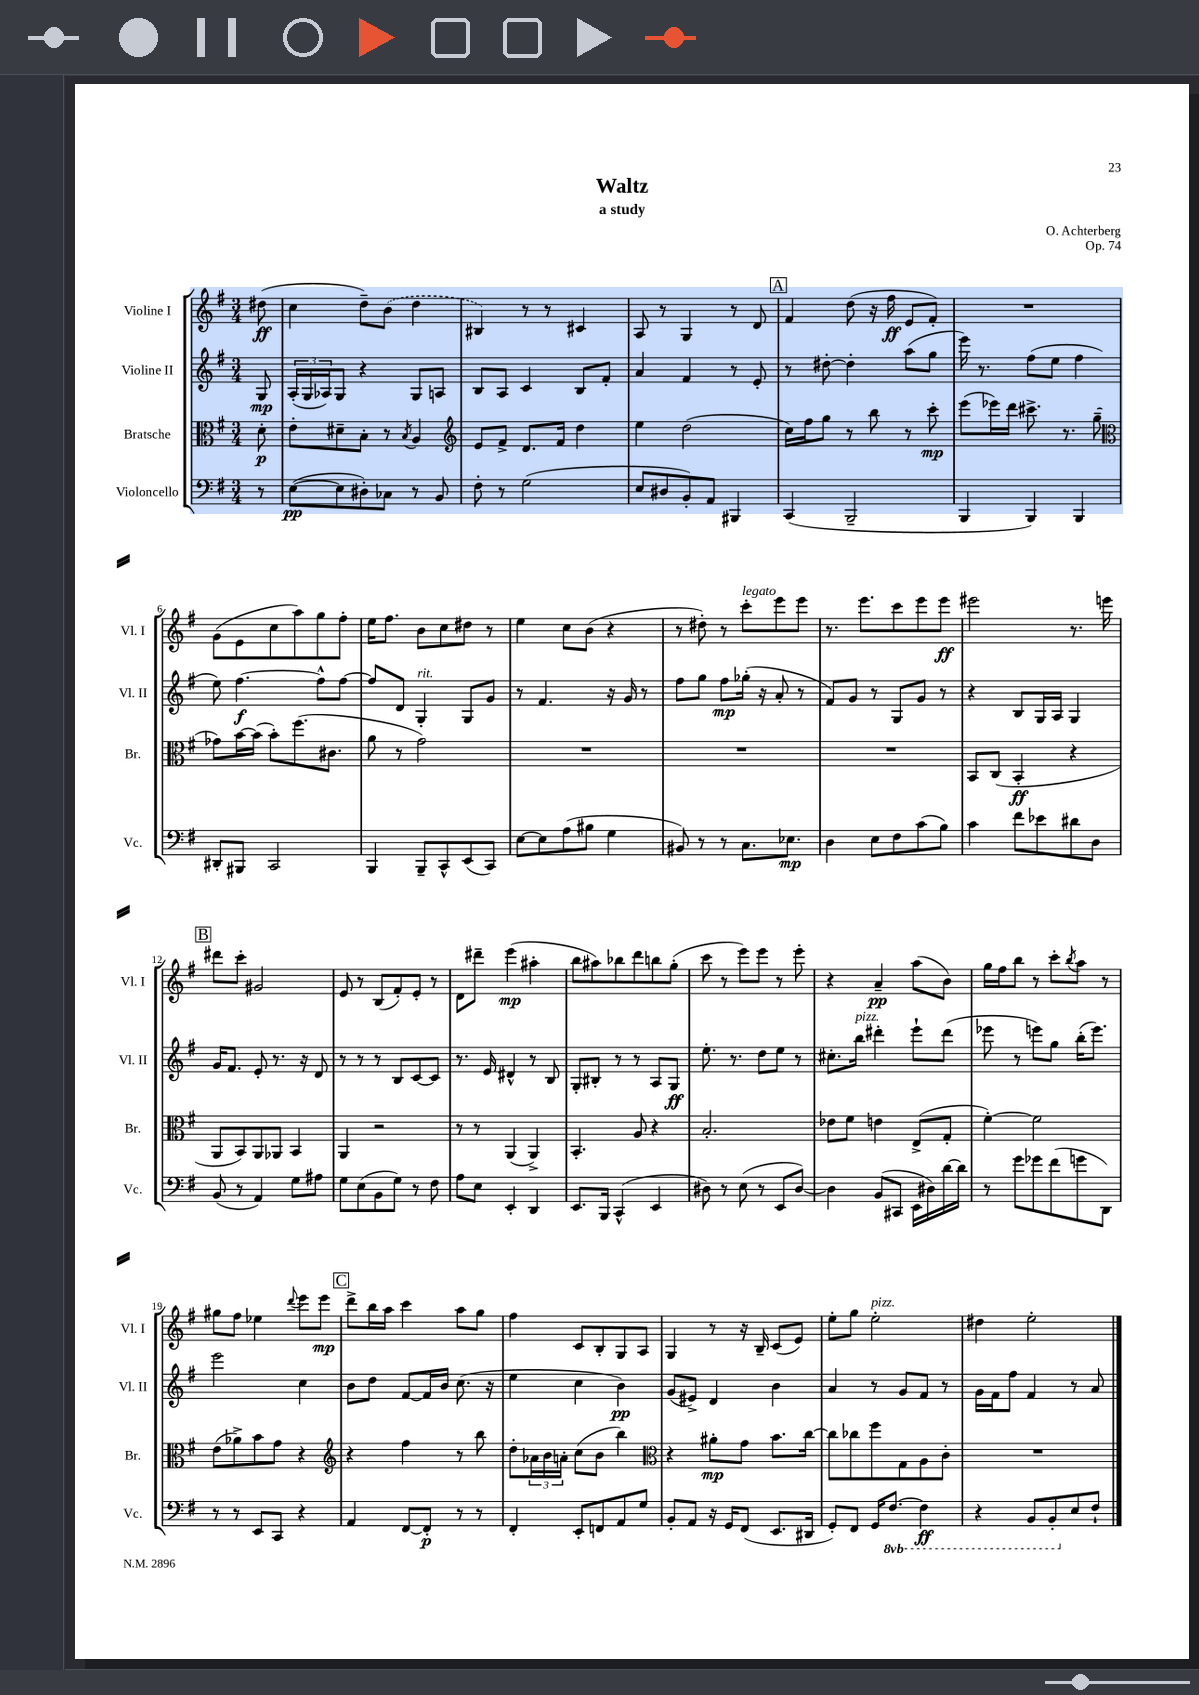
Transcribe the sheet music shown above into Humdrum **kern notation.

**kern	**kern	**kern	**kern
*staff4	*staff3	*staff2	*staff1
*clefF4	*clefC3	*clefG2	*clefG2
*k[f#]	*k[f#]	*k[f#]	*k[f#]
*M3/4	*M3/4	*M3/4	*M3/4
8r	8d'\	8G/	(8dd#\
=	=	=	=
([8E\L	8e'\L	(24A'/LL	4cc\
.	.	24G/	.
.	.	24A-/J)	.
8E\]	8d#~\	8G/J	.
8D#'\)	8B'\J	4r	8dd~\L)
8C-\J	8r	.	(8b\J
.	8qB/	.	.
8r	4A/	8G/L	4dd\
8BB/	.	8A/J	.
=	=	=	=
*	*clefG2	*	*
8F#'\	8e/L	8B/L	4B#/)
8r	8f#^/J	8A/J	.
(2G\	8.d/L	4c/	8r
.	.	.	8r
.	16f#/Jk	.	.
.	4dd\	8B/L	4c#/
.	.	8f#'/J	.
=	=	=	=
8E/L	4ee\	4a/	8A/
8D#/	.	.	8r
8BB'/)	(2dd\	4f#/	4G/
8AA/J	.	.	.
4BBB#/	.	8r	8r
.	.	8e'/	8d/
=	=	=	=
(4CC/	16cc\LL)	8r	4f#/
.	16ff#\J	.	.
.	8gg\J	[8dd#'\	.
2BBB~/	8r	4dd#'\]	(8dd\
.	8bb\	.	16r
.	.	.	16ff#\
.	8r	(8aa\L	8e/L
.	8ccc'\	8gg\J	8f#'/J)
=	=	=	=
4BBB/	(8eee\L	16eee\)	2.r
.	.	8.r	.
.	16eee-\L)	.	.
.	16ddd\JJ	.	.
4BBB/)	8.ccc#^\	(8ff#\L	.
.	.	8ee\J	.
.	8.r	.	.
4BBB/	.	4ff#\	.
.	(8gg~\	.	.
=	=	=	=
*	*clefC3	*	*
8DD#'/L	8g-\L)	8ee\)	(8g\L
8BBB#/J	[16b\L	[4.ff#\	8e\
.	(16b\]JJ	.	.
2CC/	8b'\L)	.	8cc\
.	(8.ff#\	.	8aa\)
.	.	8ff#^^\]L	8gg\
.	8.c#\J	.	.
.	.	[8ff#\J	8ff#'\J
=	=	=	=
4BBB/	8a\	8ff#/]L	16ee\LK
.	.	.	8.ff#\J
.	8r	8d/J	.
8BBB~/L	2g\)	4G'/	8b\L
8CC^^/	.	.	8cc\
(8EE/	.	8G/L	8dd#\J
8CC/J)	.	8g/J	8r
=	=	=	=
[8E\L	2.r	8r	4ee\
8E\]	.	4.f#/	.
(8A\	.	.	8cc\L
8B#\J	.	.	(8b\J
4G\	.	16r	4r
.	.	16g/	.
.	.	8r	.
=	=	=	=
8BB#/)	2.r	8ff#\L	8r
8r	.	8gg\J	8dd#'\)
8r	.	8ff#\L	8r
8.C\L	.	(16gg-'\Jk	8ccc'\L
.	.	16r	.
.	.	8a'/	8eee\
8.E-\J	.	.	.
.	.	8r	8eee\J
=	=	=	=
4D\	2.r	8f#/L)	8.r
.	.	8g/J	.
.	.	.	8.eee\L
8E\L	.	8r	.
8F#\	.	8G/L	8ccc\
(8c\	.	8g/J	8eee\
8B\J)	.	8r	8eee\J
=	=	=	=
4c\	8BB/L	4r	2eee#\
.	(8C/J	.	.
8f#\L	4BB'/	8B/L	.
8e-\	.	16G/L	.
.	.	16A/JJ	.
8d#\	4r	4G/	8.r
8D\J	.	.	.
.	.	.	16eee\
=	=	=	=
(8BB/	8AA/L	16g/LK	8ddd#\L
.	.	8.f#/J	.
8r	8BB/)	.	8ccc'\J
4AA/)	8AA/	8e'/	2g#/
.	8AA-/J	8.r	.
8G\L	4BB/	.	.
.	.	16r	.
8A#\J	.	8d/	.
=	=	=	=
8G\L	4AA/	8r	8e/
(8E\	.	8r	8r
8BB\	2r	8r	(8B/L
8G\J)	.	8B/L	8f#'/)
8r	.	[8c/	8e'/J
8F#\	.	8c/]J	8r
=	=	=	=
8A\L	8r	8.r	8d\L
8E\J	8r	.	8ddd#~\J
.	.	16e/	.
4EE'/	(4AA/	4d#^^/	(4eee\
4DD/	4AA^/)	8r	4aa#'\
.	.	8B/	.
=	=	=	=
8.EE/L	4.BB'/	8G'/L	8bb\L
.	.	8B#'/J	8aa#\)
16BBB/Jk	.	.	.
(4CC^^/	.	8r	8bb-\
.	8A/	8r	8ddd\
4EE/	4r	8A/L	8bb\
.	.	8G/J	(8gg'\J
=	=	=	=
8D#\)	2.B'/	8.ee'\	8ccc\
8r	.	.	8r
.	.	8.r	.
(8E\	.	.	8eee\L)
8r	.	8dd\L	8eee\J
8EE/L	.	8ee\J	8r
[8D#/J)	.	8r	8eee'\
=	=	=	=
4D#\]	8e-\L	8.cc#'\L	4r
.	8f#\J	.	.
.	.	16bb\Jk	.
(8BB/L	4e\	4ddd#'\	4a~/
8CC#/J	.	.	.
16EE\LL	(8E^/L	8eee`\L	(8aa\L
16D#\)	.	.	.
[16d\	8G'/J	(8ddd#\J	8b\J)
16d\]JJ	.	.	.
=	=	=	=
8r	[4f#'\)	8eee-\	16gg\LL
.	.	.	16ff#\J
8g\L	.	8r	8bb\J
8g-\	2f#\]	8eee\L)	8r
(8f#\	.	8gg\J	8ccc'\L
.	.	.	8qbb/
8g\	.	(16bb'\LK	8aa\J
.	.	8.eee\J)	.
8DD\J)	.	.	8r
=	=	=	=
8r	(8e\L	2eee\	8gg#\L
8r	8a-^\)	.	8ff#\J
8EE/L	8b\	.	4ee-\
8CC/J	8g\J	.	.
.	.	.	8qqddd/
4r	4r	4cc\	8eee\L
.	.	.	8eee\J
=	=	=	=
*	*clefG2	*	*
4AA/	4r	8b\L	8ddd^\L
.	.	8dd\J	16bb\L
.	.	.	16aa\JJ
[8FF#/L	4ff#\	[8f#/L	4ccc\
8FF#'/]J	.	16f#/]L	.
.	.	16b/JJ	.
8r	8r	(8.cc\	8aa\L
8r	8bb\	.	8gg\J
.	.	16r	.
=	=	=	=
4FF#'/	8dd'\L	4ee\	4ff#\
.	24a-\L	.	.
.	24b\	.	.
.	24a'\JJ	.	.
8EE'/L	(8cc\L	4cc\	8c/L
8FF/	8b\J	.	8B'/
8AA/	4bb\)	4b\)	8G/
8G/J	.	.	8A/J
=	=	=	=
*	*clefC3	*	*
8BB'/L	4r	(8g/L	4G/
8AA/J	.	8e#^/J)	.
16r	8a#'\L	4d/	8r
16GG/LK	.	.	.
(8FF#/J	8g\J	.	16r
.	.	.	16B~/
8.EE/L	8.b\L	4b\	(8c/L
.	.	.	8e/J)
16DD#/Jk	[16cc\Jk	.	.
=	=	=	=
8GG'/L)	8cc\]L	4a/	8ee'\L
8FF#/J	8cc-\	.	8gg\J
16GG/LK	8ff#\	8r	2ee'\
[8.FF#/J	.	.	.
.	8G\	8g/L	.
4FF#\]	8A\	8f#/J	.
.	8c'\J	8r	.
=	=	=	=
4r	2.r	16g\LL	4dd#\
.	.	16f#\J	.
.	.	8ff#\J	.
8BBB/L	.	4f#/	2ee'\
8BBB'/	.	.	.
8E/	.	8r	.
8F#`/J	.	8a/	.
==	==	==	==
*-	*-	*-	*-
